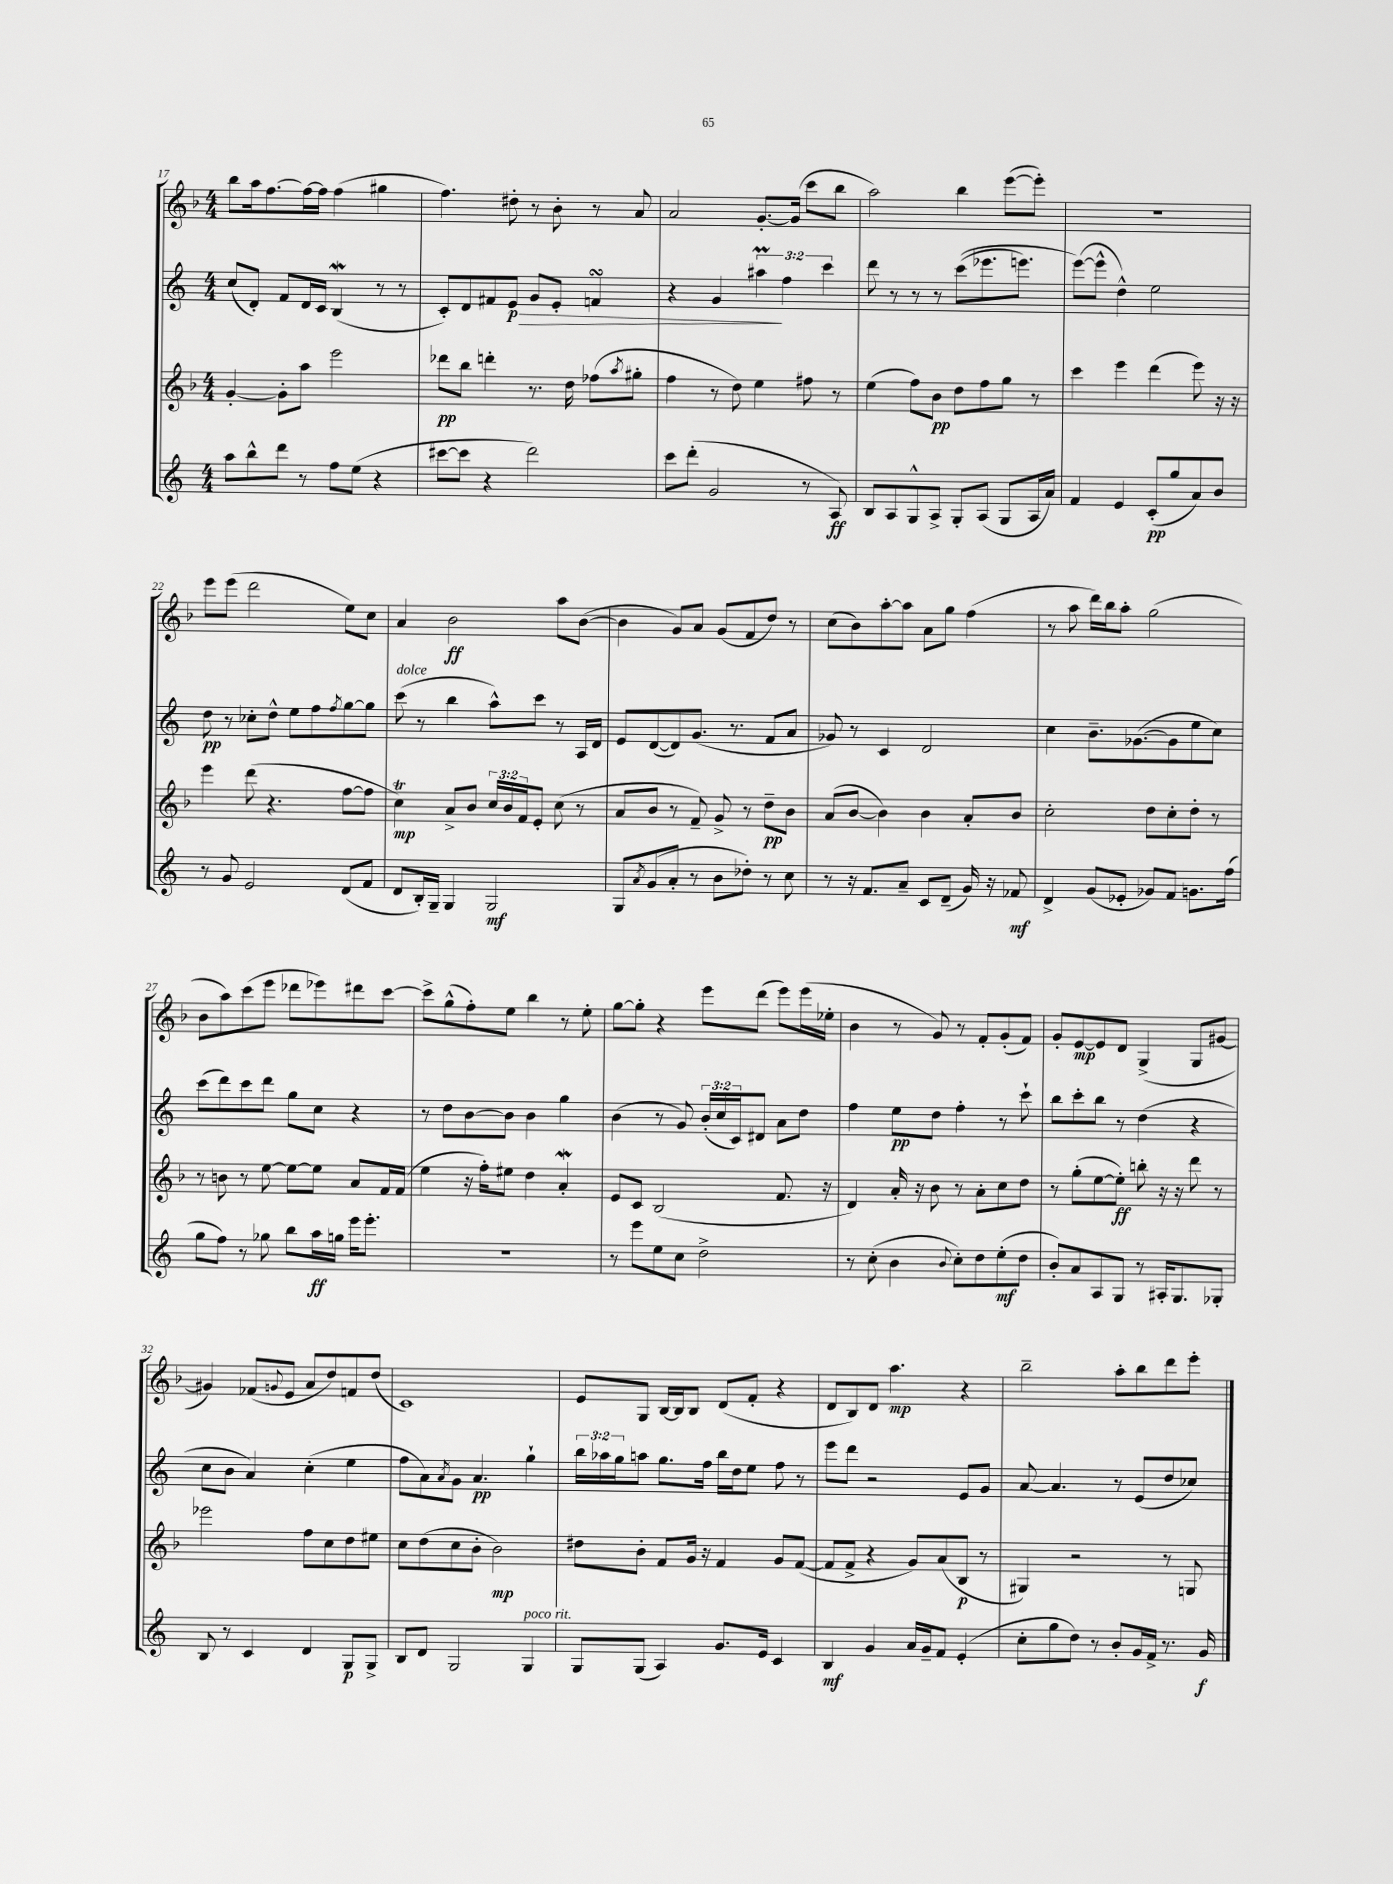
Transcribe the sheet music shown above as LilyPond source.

<<
\new StaffGroup <<
\new Staff = "s0" {
    \clef treble \key f \major \numericTimeSignature \time 4/4
    bes''8 a''16 f''8.~ f''16~ f''16 f''4( gis''4 |
    f''4.) dis''8-. r8 bes'8-. r8 a'8 |
    a'2 g'8.~-. g'16( c'''8 bes''8 |
    a''2) bes''4 e'''8~( e'''8-.) |
    R1 |
    e'''8 e'''8( d'''2 e''8) c''8 |
    a'4 bes'2\ff a''8 bes'8~( |
    bes'4 g'8) a'8 g'8( f'8 d''8) r8 |
    c''8( bes'8) a''8~-. a''8 a'8 g''8 f''4( |
    r8 a''8 d'''16) bes''16 a''8-. g''2( |
    bes'8 a''8) c'''8( e'''8 des'''8 ees'''8) dis'''8 c'''8~ |
    c'''8-> g''8-^( f''8-.) e''8 bes''4 r8 e''8-. |
    g''8~ g''8-. r4 e'''8 d'''8( e'''8) e'''16( ees''16-. |
    bes'4 r8 g'8) r8 f'8-. g'8-.( f'8) |
    g'8-. e'8~\mp e'8 d'8 g4->( g8 gis'8~ |
    gis'4) fes'8( \appoggiatura { g'8 } e'8 a'8 d''8) f'8 d''8( |
    c'1) |
    e'8 g8 bes16~ bes16 bes8 d'8( f'8-. r4 |
    d'8 bes8) d'8 a''4.\mp r4 |
    bes''2-- a''8-. bes''8 d'''8 e'''8-. \bar "|." |
}
\new Staff = "s1" {
    \clef treble \key c \major \numericTimeSignature \time 4/4 \override Staff.TupletNumber.text = #tuplet-number::calc-fraction-text
    c''8( d'8-.) f'8 d'16 c'16 b4\mordent( r8 r8 |
    c'8-.) d'8 fis'8 e'8\p\> g'8 e'8-. f'4\turn |
    r4 g'4 \tuplet 3/2 { ais''4\prall\! f''4 c'''4 } |
    d'''8 r8 r8 r8 c'''8(\( ees'''8. e'''8.) |
    e'''8~(\) e'''8-^ d''4-^) e''2 |
    d''8\pp r8 ces''8-. d''8-^ e''8 f''8 \acciaccatura { f''8 } g''8~ g''8 |
    c'''8^\markup { \italic "dolce" }( r8 b''4 a''8-^) c'''8 r8 a16 d'16 |
    e'8 d'8~( d'8) g'8.( r8. f'8 a'8 |
    ges'8) r8 c'4 d'2 |
    c''4 b'8.-- ges'8.~( ges'8 e''8 c''8) |
    c'''8( d'''8) c'''8 d'''8 g''8 c''8 r4 |
    r8 d''8 b'8~ b'8 b'4 g''4 |
    b'4( r8 g'8) \tuplet 3/2 { b'16-.( c''16 c'16) } dis'8 a'8 d''8 |
    f''4 e''8\pp d''8 f''4-. r8 c'''8-! |
    b''8 c'''8-. b''8 r8 d''4( r4 |
    c''8 b'8 a'4) c''4-.( e''4 |
    f''8 a'8) \acciaccatura { a'8 } g'8 a'4.\pp g''4-! |
    \tuplet 3/2 { b''16 aes''16 g''16 } a''8 g''8. f''16 b''16 d''16 e''8 f''8 r8 |
    e'''8 d'''8 r2 e'8 g'8 |
    a'8~ a'4. r8 e'8( d''8 ces''8) \bar "|." |
}
\new Staff = "s2" {
    \clef treble \key f \major \numericTimeSignature \time 4/4 \override Staff.TupletNumber.text = #tuplet-number::calc-fraction-text
    g'4~-. g'8-. a''8 e'''2 |
    des'''8\pp bes''8 d'''4-. r8. d''16 fes''8( \acciaccatura { a''8 } gis''8-. |
    f''4 r8 d''8) e''4 fis''8 r8 |
    e''4( f''8) bes'8\pp d''8 f''8 g''8 r8 |
    c'''4 e'''4 d'''4( e'''8) r16 r16 |
    e'''4 d'''8( r4. f''8~ f''8 |
    c''4\trill\mp) a'8-> bes'8 \tuplet 3/2 { c''16 bes'16 f'16 } e'8-. c''8( r8 |
    a'8 bes'8 r8 f'8--) g'8-> r8 d''8--\pp bes'8 |
    a'8( bes'8~ bes'4) bes'4 a'8-. bes'8 |
    c''2-. d''8 c''8-. d''8-. r8 |
    r8 b'8 r8 e''8~ e''8~ e''8 a'8 f'16 f'16( |
    e''4 r16 f''16-.) eis''8 d''4 a'4-.\mordent |
    e'8 c'8 bes2( f'8. r16 |
    d'4) a'16-. r16 bes'8 r8 a'8-. c''8 d''8 |
    r8 g''8-.( e''8~ e''8-.\ff) b''8-. r16 r16 d'''8 r8 |
    ees'''2 f''8 c''8 d''8 eis''8 |
    c''8 d''8( c''8 bes'8-. bes'2\mp) |
    dis''8 bes'8-. f'8 g'16 r16 f'4 g'8 f'8~( |
    f'8 f'8-> r4 g'8) a'8( bes8\p r8 |
    gis4) r2 r8 g8 \bar "|." |
}
\new Staff = "s3" {
    \clef treble \key c \major \numericTimeSignature \time 4/4
    a''8 b''8-^ d'''8 r8 f''8 e''8( r4 |
    cis'''8~ cis'''8 r4 d'''2) |
    c'''8 d'''8-.( g'2 r8 a8\ff) |
    b8 a8 g8-^ a8-> g8-. a8( g8 a16 a'16) |
    f'4 e'4 c'8-.\pp( g''8 a'8) b'8 |
    r8 g'8 e'2 d'8( f'8 |
    d'8 b16-.) g16-- g4 g2\mf |
    g8 \acciaccatura { a'8 } g'8( a'8-. r8 b'8 des''8-.) r8 c''8 |
    r8 r16 f'8. a'8-- c'8 d'8--( g'16) r16 fes'8\mf |
    d'4-> g'8( ees'8-. ges'8) f'8 g'8. f''16( |
    g''8 f''8) r8 ges''8 b''8 a''16\ff g''16 e'''16 e'''8.-. |
    R1 |
    r8 e'''8 e''8 c''8 d''2-> |
    r8 c''8-.( b'4 \appoggiatura { b'8 } c''8-.) d''8 e''8-.\mf( d''8 |
    b'8-.) a'8 a8 g8 r8 ais16-. g8. ges8-. |
    b8 r8 c'4 d'4 g8\p g8-> |
    b8 d'8 g2 g4^\markup { \italic "poco rit." } |
    g8 g8( a4) g'8. e'16 c'4 |
    b4\mf g'4 a'16 g'16-- f'8 e'4-.( |
    c''8-. g''8 d''8) r8 b'8-. g'16 f'16-> r8. g'16\f \bar "|." |
}
>>
>>
\layout { \context { \Score currentBarNumber = #17 } }
